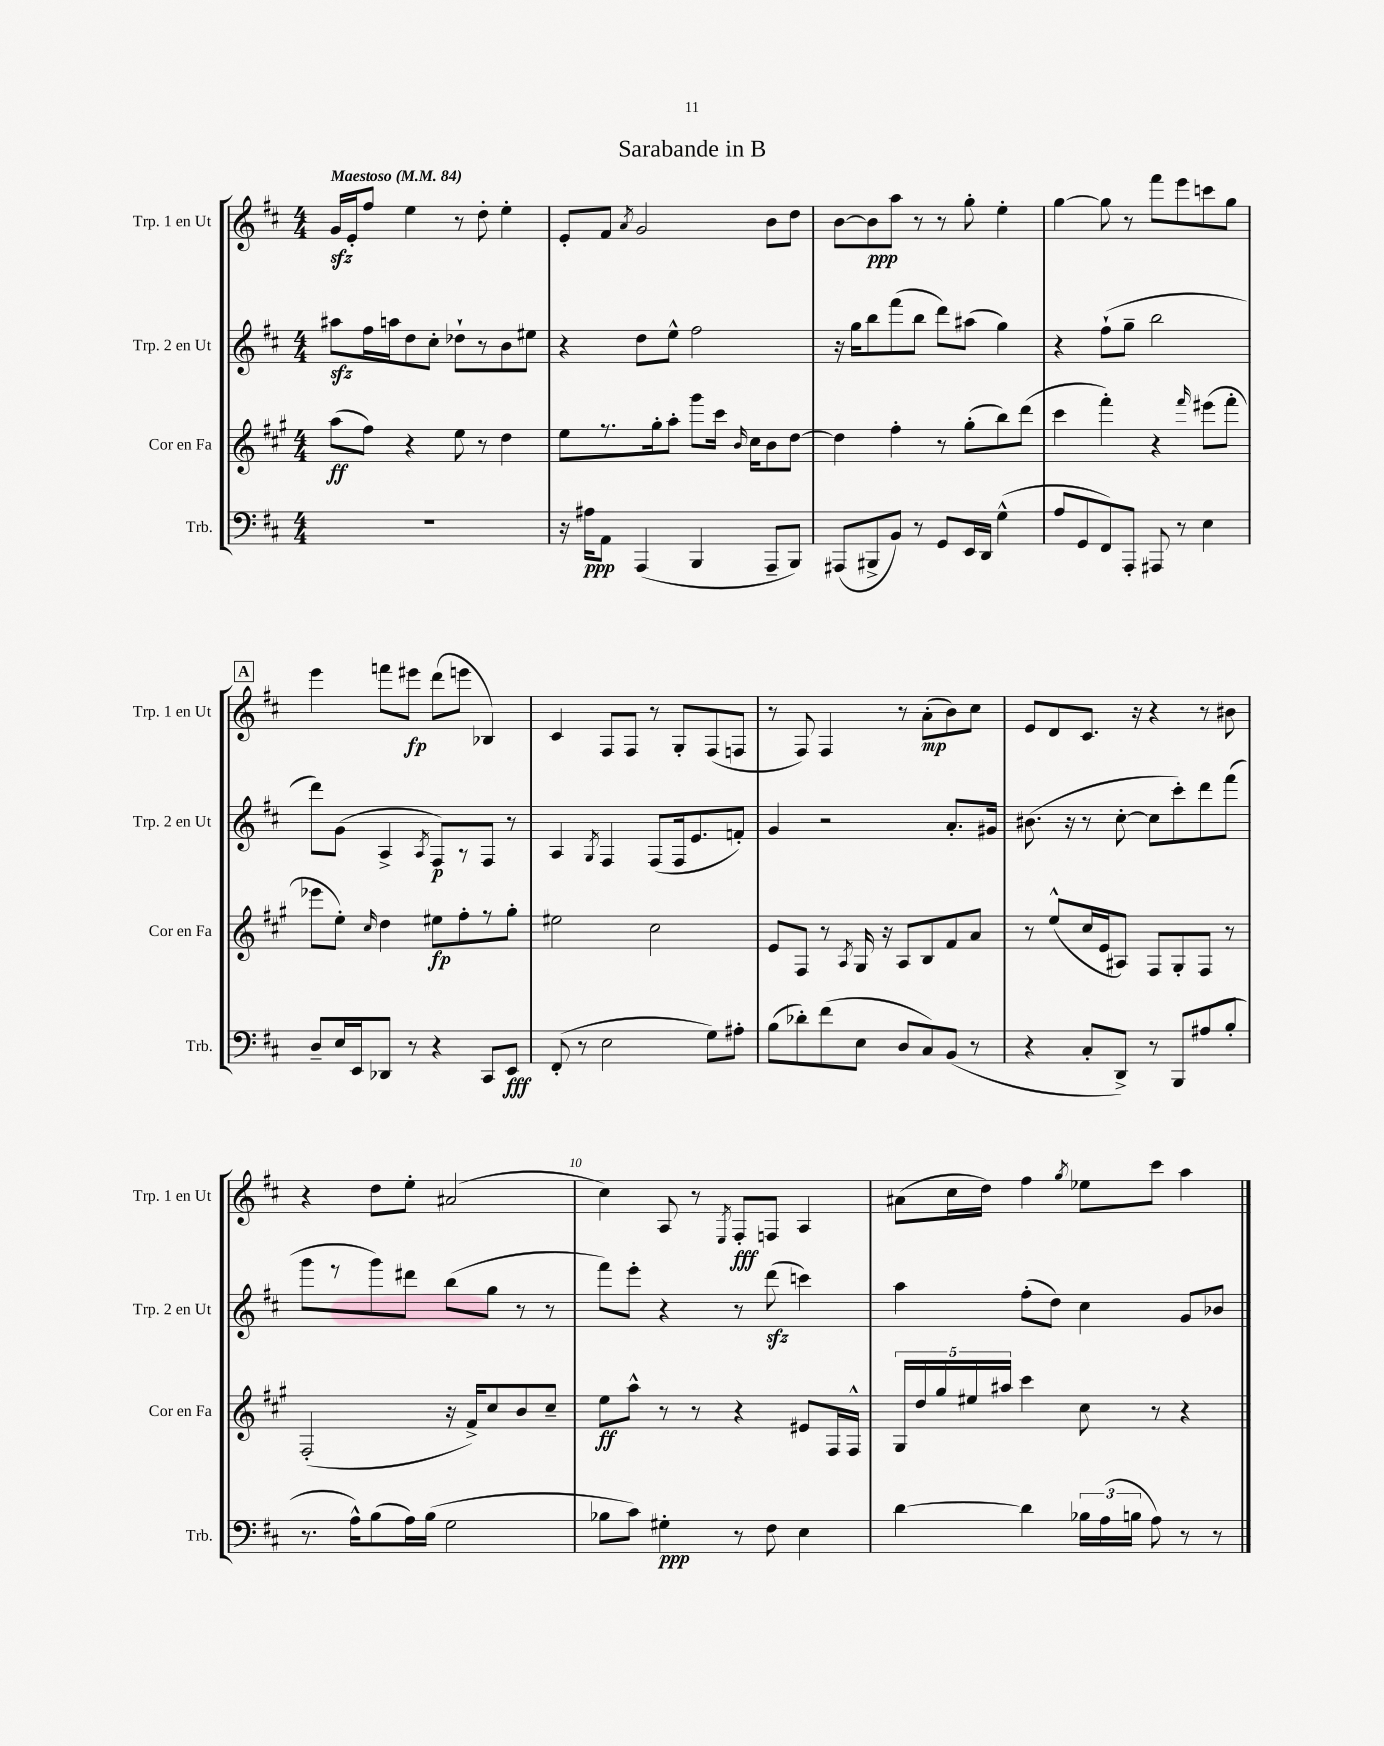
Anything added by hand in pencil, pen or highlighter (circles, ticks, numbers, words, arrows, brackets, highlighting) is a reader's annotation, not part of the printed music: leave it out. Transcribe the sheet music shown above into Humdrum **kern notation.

**kern	**dynam	**kern	**dynam	**kern	**dynam	**kern	**dynam
*part4	*part4	*part3	*part3	*part2	*part2	*part1	*part1
*staff4	*staff4	*staff3	*staff3	*staff2	*staff2	*staff1	*staff1
*I"Trb.	*	*I"Cor en Fa	*	*I"Trp. 2 en Ut	*	*I"Trp. 1 en Ut	*
*I'Trb.	*	*I'Cor en Fa	*	*I'Trp. 2 en Ut	*	*I'Trp. 1 en Ut	*
*clefF4	*	*clefG2	*	*clefG2	*	*clefG2	*
*k[f#c#]	*	*k[f#c#g#]	*	*k[f#c#]	*	*k[f#c#]	*
*M4/4	*	*M4/4	*	*M4/4	*	*M4/4	*
*MM84	*	*MM84	*	*MM84	*	*MM84	*
=1	=1	=1	=1	=1	=1	=1	=1
!	!	!	!	!	!	!LO:TX:a:B:t=Maestoso	!
1r	.	(8aa\L	ff	8aa#Xzz\L	.	16gzz/LL	.
.	.	.	.	.	.	16e'/J	.
.	.	8ff#\J)	.	16ff#\L	.	8ff#/J	.
.	.	.	.	16aan\J	.	.	.
.	.	4r	.	8dd\	.	4ee\	.
.	.	.	.	8cc#'\J	.	.	.
.	.	8ee\	.	8dd-X`\L	.	8r	.
.	.	8r	.	8r	.	8dd'\	.
.	.	4dd\	.	8b\	.	4ee'\	.
.	.	.	.	8ee#X\J	.	.	.
=2	=2	=2	=2	=2	=2	=2	=2
16r	.	8ee\L	.	4r	.	8e'/L	.
16A#X\KL	ppp	.	.	.	.	.	.
8AA\J	.	8.r	.	.	.	8f#/J	.
.	.	.	.	.	.	8qa/	.
(4AAA/	.	.	.	8dd\L	.	2g/	.
.	.	16gg#'\k	.	.	.	.	.
.	.	8aa'\J	.	8ee^^\J	.	.	.
4BBB/	.	8ggg#\L	.	2ff#\	.	.	.
.	.	16ccc#\Jk	.	.	.	.	.
.	.	16qqb/	.	.	.	.	.
.	.	16cc#\KL	.	.	.	.	.
8AAA~/L	.	8b\	.	.	.	8b\L	.
8BBB/J)	.	[8dd\J	.	.	.	8dd\J	.
=3	=3	=3	=3	=3	=3	=3	=3
(8AAA#X/L	.	4dd\]	.	16r	.	[8b\L	.
.	.	.	.	16gg\KL	.	.	.
8BBB#X^/	.	.	.	8bb\	.	8b\]	ppp
8BB/J)	.	4ff#'\	.	(8fff#\	.	8aa\J	.
8r	.	.	.	8bb\J	.	8r	.
8GG/L	.	8r	.	8ddd\L)	.	8r	.
16EE/L	.	(8gg#'\L	.	(8aa#X\J	.	8gg'\	.
16DD/JJ	.	.	.	.	.	.	.
(4G^^\	.	8bb\)	.	4gg\)	.	4ee'\	.
.	.	(8ddd\J	.	.	.	.	.
=4	=4	=4	=4	=4	=4	=4	=4
8A/L	.	4ccc#\	.	4r	.	[4gg\	.
8GG/	.	.	.	.	.	.	.
8FF#/)	.	4fff#'\)	.	(8ff#`\L	.	8gg\]	.
8AAA'/J	.	.	.	8gg~\J	.	8r	.
8AAA#X/	.	4r	.	2bb\	.	8fff#\L	.
8r	.	.	.	.	.	8eee\	.
.	.	16qqfff#/	.	.	.	.	.
4E\	.	(8eee#X\L	.	.	.	8cccn\	.
.	.	8fff#'\J	.	.	.	8gg\J	.
!!LO:LB:g=z
!!LO:REH:place=s1:t=A
=5	=5	=5	=5	=5	=5	=5	=5
8D~/L	.	8eee-X\L	.	8ddd\L)	.	4eee\	.
16E/L	.	8ee'\J)	.	(8g\J	.	.	.
16EE/J	.	.	.	.	.	.	.
.	.	16qqcc#/	.	.	.	.	.
8DD-X/J	.	4dd\	.	4A^/	.	8fffn\L	.
8r	.	.	.	.	.	8eee#X\J	fp
.	.	.	.	8qA/	.	.	.
4r	.	8ee#X\L	fp	8F#/L)	p	(8ddd\L	.
.	.	8ff#'\	.	8r	.	8eeen\J	.
8CC#/L	.	8r	.	8F#/J	.	4B-X/)	.
8EE/J	fff	8gg#'\J	.	8r	.	.	.
=6	=6	=6	=6	=6	=6	=6	=6
(8FF#'/	.	2ee#X\	.	4A/	.	4c#/	.
8r	.	.	.	.	.	.	.
.	.	.	.	8qG/	.	.	.
2E\	.	.	.	4F#/	.	8F#/L	.
.	.	.	.	.	.	8F#/J	.
.	.	2cc#\	.	(8F#/L	.	8r	.
.	.	.	.	16F#/k	.	8G'/L	.
.	.	.	.	8.e/	.	.	.
8G\L)	.	.	.	.	.	(8F#/	.
8A#X'\J	.	.	.	8fn'/J)	.	8Fn/J	.
=7	=7	=7	=7	=7	=7	=7	=7
(8B\L	.	8e/L	.	4g/	.	8r	.
8d-X'\)	.	8F#/J	.	.	.	8F#/)	.
(8f#\	.	8r	.	2r	.	4F#/	.
.	.	8qA/	.	.	.	.	.
8E\J	.	16G#/	.	.	.	.	.
.	.	16r	.	.	.	.	.
8D/L	.	8A/L	.	.	.	8r	.
8C#/)	.	8B/	.	.	.	(8a'\L	mp
(8BB/J	.	8f#/	.	8.a'/L	.	8b\)	.
8r	.	8a/J	.	.	.	8cc#\J	.
.	.	.	.	16g#X/Jk	.	.	.
=8	=8	=8	=8	=8	=8	=8	=8
4r	.	8r	.	(8.b#X\	.	8e/L	.
.	.	(8ee^^/L	.	.	.	8d/	.
.	.	.	.	16r	.	.	.
8C#'/L	.	16cc#/L	.	8r	.	8.c#/J	.
.	.	16e/J	.	.	.	.	.
8DD^/J)	.	8A#X/J)	.	[8cc#'\	.	.	.
.	.	.	.	.	.	16r	.
8r	.	8F#/L	.	8cc#\L]	.	4r	.
8BBB/L	.	8G#'/	.	8ccc#'\)	.	.	.
(8A#X/	.	8F#/J	.	8ddd\	.	8r	.
8B'/J	.	8r	.	(8fff#\J	.	8b#X\	.
!!LO:LB:g=z
=9	=9	=9	=9	=9	=9	=9	=9
8.r	.	(2F#'/	.	8ggg\L	.	4r	.
.	.	.	.	8r	.	.	.
16A^^\KL)	.	.	.	.	.	.	.
(8B\	.	.	.	8ggg\)	.	8dd\L	.
16A\L)	.	.	.	8ddd#X\J	.	8ee'\J	.
(16B\JJ	.	.	.	.	.	.	.
2G\	.	16r	.	(8bb\L	.	(2a#X/	.
.	.	16f#^/KL)	.	.	.	.	.
.	.	8cc#/	.	8gg\J	.	.	.
.	.	8b/	.	8r	.	.	.
.	.	8cc#~/J	.	8r	.	.	.
=10	=10	=10	=10	=10	=10	=10	=10
8B-X\L	.	8ee\L	ff	8fff#\L)	.	4cc#\)	.
8c#\J)	.	8aa^^\J	.	8eee'\J	.	.	.
4G#X'\	ppp	8r	.	4r	.	8A/	.
.	.	8r	.	.	.	8r	.
.	.	.	.	.	.	8qE/	.
8r	.	4r	.	8r	.	8F#'/L	fff
8F#\	.	.	.	(8dddzz\	.	8Fn/J	.
4E\	.	8e#X/L	.	4cccn\)	.	4A/	.
.	.	16F#/L	.	.	.	.	.
.	.	16F#^^/JJ	.	.	.	.	.
=11	=11	=11	=11	=11	=11	=11	=11
[4d\	.	20G#/LL	.	4aa\	.	(8a#X\L	.
.	.	20dd/	.	.	.	.	.
.	.	20gg#/	.	.	.	.	.
.	.	.	.	.	.	16cc#\L	.
.	.	20ee#X/	.	.	.	.	.
.	.	.	.	.	.	16dd\JJ)	.
.	.	20aa#X/JJ	.	.	.	.	.
4d\]	.	4ccc#\	.	(8ff#'\L	.	4ff#\	.
.	.	.	.	8dd\J)	.	.	.
.	.	.	.	.	.	8qgg/	.
24B-X\LL	.	8cc#\	.	4cc#\	.	8ee-X\L	.
(24A\	.	.	.	.	.	.	.
24Bn\JJ	.	.	.	.	.	.	.
8A\)	.	8r	.	.	.	8ccc#\J	.
8r	.	4r	.	8g/L	.	4aa\	.
8r	.	.	.	8b-X/J	.	.	.
==	==	==	==	==	==	==	==
*-	*-	*-	*-	*-	*-	*-	*-
